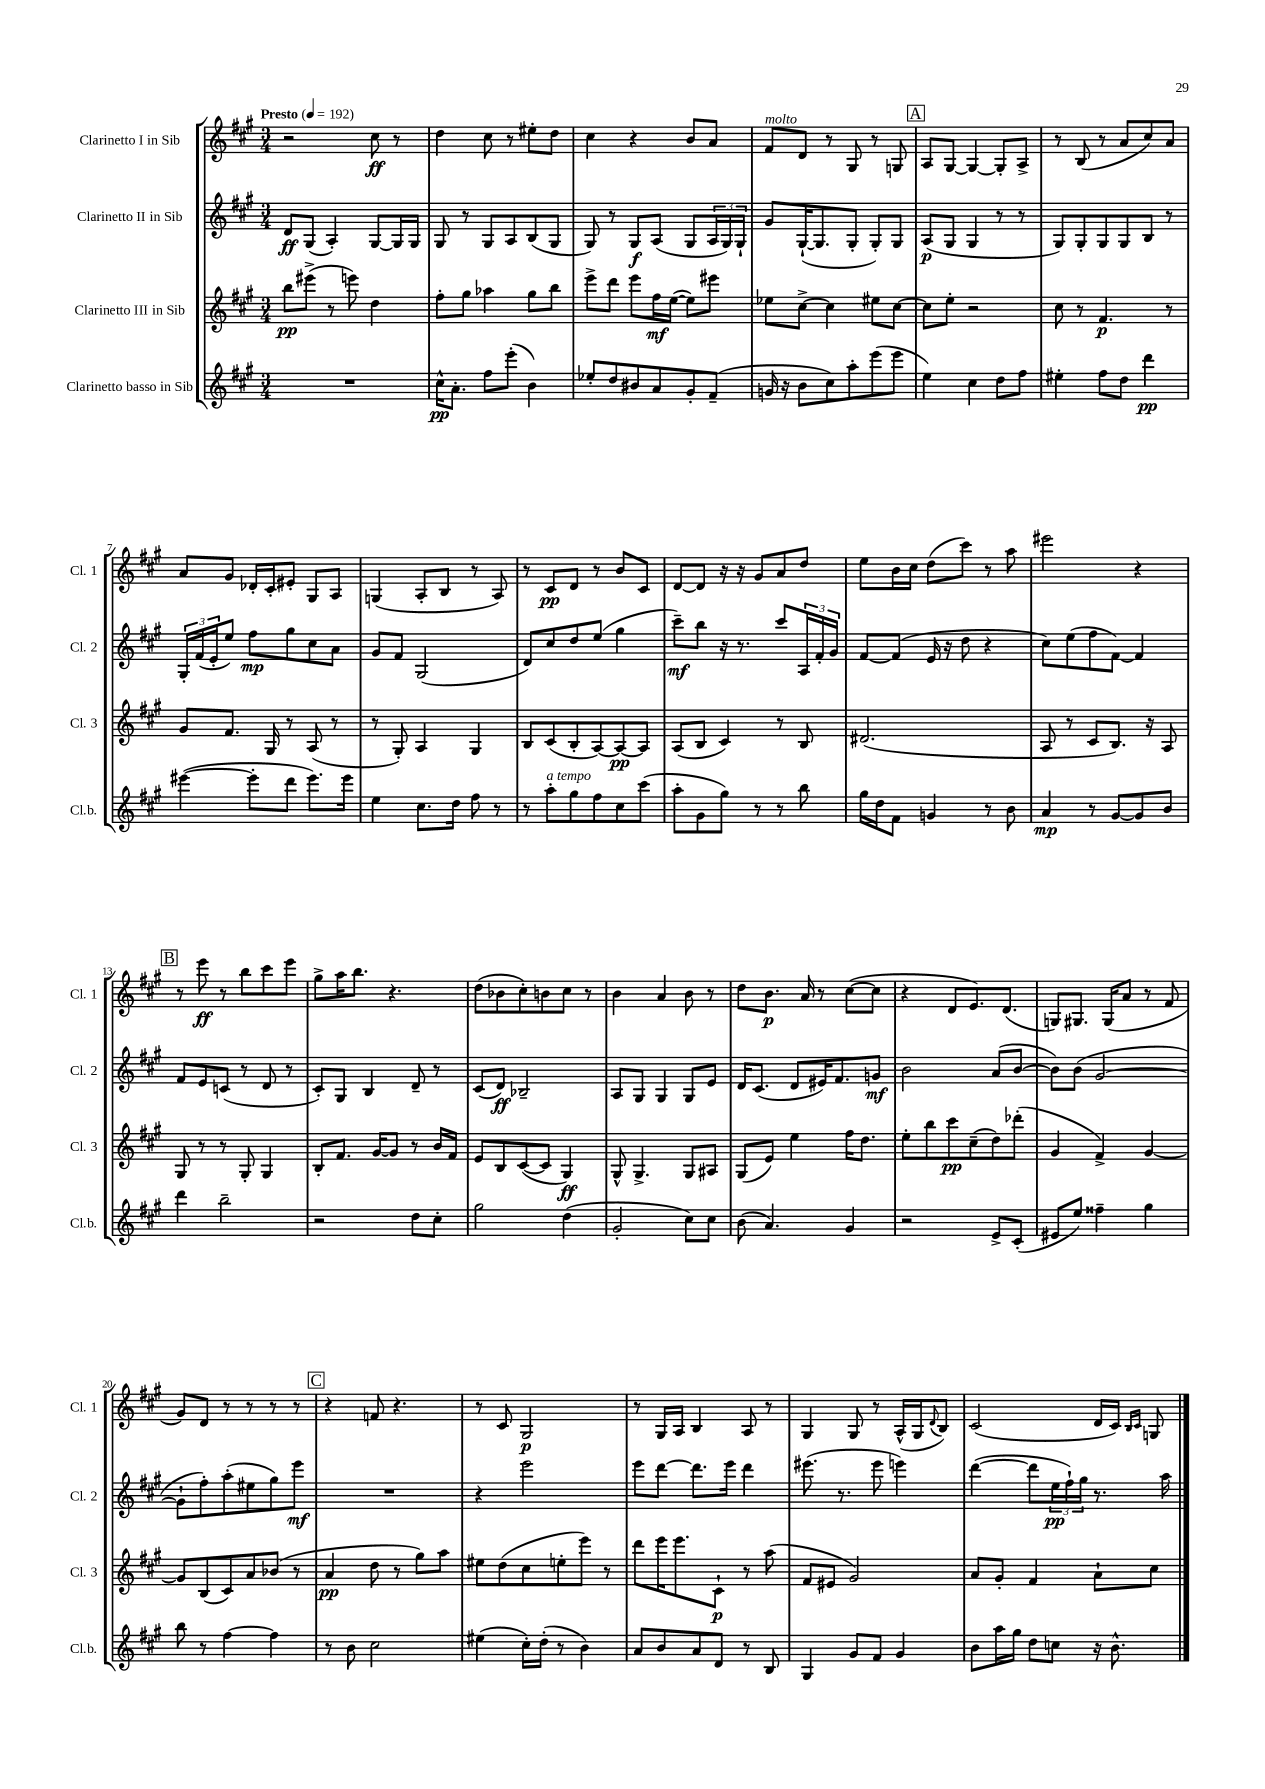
<<
\new StaffGroup <<
\new Staff = "s0" \with { instrumentName = "Clarinetto I in Sib" shortInstrumentName = "Cl. 1" } {
    \clef treble \key a \major \numericTimeSignature \time 3/4 \tempo "Presto" 4 = 192
    r2 cis''8\ff r8 |
    d''4 cis''8 r8 eis''8-. d''8 |
    cis''4 r4 b'8 a'8 |
    fis'8^\markup { \italic "molto" } d'8 r8 gis8 r8 g8 |
    \mark \markup { \box "A" } a8 gis8~ gis4~ gis8-. a8-> |
    r8 b8( r8 a'8 cis''8) a'8 |
    a'8 gis'8 des'16-. cis'16-. eis'8-. gis8 a8 |
    g4( a8-. b8 r8 a8) |
    r8 cis'8\pp d'8 r8 b'8 cis'8 |
    d'8~ d'8 r16 r16 gis'8 a'8 d''8 |
    e''8 b'16 cis''16 d''8( cis'''8) r8 a''8 |
    eis'''2 r4 |
    \mark \markup { \box "B" } r8 e'''8\ff r8 b''8 cis'''8 e'''8 |
    gis''8-> a''16 b''8. r4. |
    d''8( bes'8 cis''8-.) b'8 cis''8 r8 |
    b'4 a'4 b'8 r8 |
    d''8 b'8.\p a'16 r8 cis''8~( cis''8 |
    r4 d'8 e'8.) d'8.( |
    g8) gis8. gis16( a'8 r8 fis'8 |
    gis'8) d'8 r8 r8 r8 r8 |
    \mark \markup { \box "C" } r4 f'8 r4. |
    r8 cis'8 gis2\p |
    r8 gis16 a16 b4 a8 r8 |
    gis4 gis8 r8 a16-^( gis16 \appoggiatura { d'8 } b8) |
    cis'2( d'16 cis'16) \grace { b16 cis'16 } g8 \bar "|." |
}
\new Staff = "s1" \with { instrumentName = "Clarinetto II in Sib" shortInstrumentName = "Cl. 2" } {
    \clef treble \key a \major \numericTimeSignature \time 3/4
    d'8\ff gis8( a4-.) gis8~ gis16 gis16 |
    gis8 r8 gis8 a8 b8( gis8 |
    gis8) r8 gis8\f a8( gis8 \tuplet 3/2 { a16 gis16) gis16-! } |
    gis'8 gis16~-!( gis8. gis8-. gis8-.) gis8 |
    \mark \markup { \box "A" } a8\p( gis8 gis4 r8 r8 |
    gis8) gis8-. gis8 gis8 b8 r8 |
    \tuplet 3/2 { gis16-. fis'16( e'16-. } e''8) fis''8\mp gis''8 cis''8 a'8 |
    gis'8 fis'8 gis2( |
    d'8) cis''8 d''8 e''8( gis''4 |
    cis'''8--\mf) b''8 r16 r8. cis'''8 \tuplet 3/2 { a16 fis'16-. gis'16 } |
    fis'8~ fis'8( e'16 r16 d''8 r4 |
    cis''8) e''8( fis''8 fis'8~) fis'4 |
    \mark \markup { \box "B" } fis'8 e'8 c'8( r8 d'8 r8 |
    cis'8-.) gis8 b4 d'8-- r8 |
    cis'8( d'8\ff) bes2-- |
    a8 gis8 gis4 gis8 e'8 |
    d'16 cis'8.( d'8 eis'16) fis'8. g'8\mf |
    b'2 a'8( b'8~ |
    b'8) b'8( gis'2~ |
    gis'8-! fis''8-.) a''8-.( eis''8 gis''8) e'''8\mf |
    \mark \markup { \box "C" } R2. |
    r4 e'''2 |
    e'''8 d'''8~ d'''8. e'''16 d'''4 |
    eis'''8.( r8. eis'''8 e'''4) |
    d'''4~( d'''8 \tuplet 3/2 { e''16\pp fis''16-!) gis''16 } r8. a''16 \bar "|." |
}
\new Staff = "s2" \with { instrumentName = "Clarinetto III in Sib" shortInstrumentName = "Cl. 3" } {
    \clef treble \key a \major \numericTimeSignature \time 3/4
    b''8\pp eis'''8->( r8 e'''8) d''4 |
    fis''8-. gis''8 aes''4 gis''8 b''8 |
    e'''8-> d'''8 e'''8 fis''16\mf e''16~( e''8) eis'''8 |
    ees''8 cis''8~-> cis''4 eis''8 cis''8~ |
    \mark \markup { \box "A" } cis''8 e''8-. r2 |
    cis''8 r8 fis'4.\p r8 |
    gis'8 fis'8. gis16 r8 a8( r8 |
    r8 gis8-.) a4 gis4 |
    b8 cis'8( b8-. a8~) a8~\pp a8 |
    a8( b8 cis'4) r8 b8 |
    dis'2.( |
    a8 r8 cis'8 b8.) r16 a8 |
    \mark \markup { \box "B" } gis8 r8 r8 gis8-. gis4 |
    b8-. fis'8. gis'16~ gis'8 r8 b'16 fis'16 |
    e'8 b8 cis'8~( cis'8 gis4\ff) |
    gis8-^ gis4.-> gis8 ais8 |
    gis8( e'8) e''4 fis''16 d''8. |
    e''8-. b''8 cis'''8\pp cis''8--( d''8) des'''8-.( |
    gis'4 fis'4->) gis'4~ |
    gis'8 b8( cis'8) a'8 bes'8( r8 |
    \mark \markup { \box "C" } a'4\pp d''8 r8 gis''8) a''8 |
    eis''8 d''8( cis''8 e''8-. e'''8) r8 |
    d'''8 e'''16 e'''8. cis'8-!\p r8 a''8( |
    fis'8 eis'8 gis'2) |
    a'8 gis'8-. fis'4 a'8-! cis''8 \bar "|." |
}
\new Staff = "s3" \with { instrumentName = "Clarinetto basso in Sib" shortInstrumentName = "Cl.b." } {
    \clef treble \key a \major \numericTimeSignature \time 3/4
    R2. |
    cis''16-^\pp a'8.-. fis''8 e'''8-.( b'4) |
    ees''8-. d''8 bis'8 a'8 gis'8-. fis'8--( |
    g'16 r16 b'8 cis''8) a''8-. e'''8( e'''8 |
    \mark \markup { \box "A" } e''4) cis''4 d''8 fis''8 |
    eis''4-. fis''8 d''8 d'''4\pp |
    eis'''4~( eis'''8-. d'''8 eis'''8.) eis'''16 |
    e''4 cis''8. d''16 fis''8 r8 |
    r8 a''8-.^\markup { \italic "a tempo" } gis''8 fis''8 cis''8 cis'''8( |
    a''8-. gis'8 gis''8) r8 r8 b''8 |
    gis''16 d''16 fis'8 g'4 r8 b'8 |
    a'4\mp r8 gis'8~ gis'8 b'8 |
    \mark \markup { \box "B" } d'''4 b''2-- |
    r2 d''8 cis''8-. |
    gis''2 d''4( |
    gis'2-. cis''8) cis''8 |
    b'8( a'4.) gis'4 |
    r2 e'8-> cis'8-.( |
    eis'8 e''8) fisis''4-- gis''4 |
    b''8 r8 fis''4~ fis''4 |
    \mark \markup { \box "C" } r8 b'8 cis''2 |
    eis''4( cis''16-.) d''16-.( r8 b'4) |
    a'8 b'8 a'8 d'8 r8 b8 |
    gis4 gis'8 fis'8 gis'4 |
    b'8 a''16 gis''16 d''8 c''8 r16 b'8.-^ \bar "|." |
}
>>
>>
